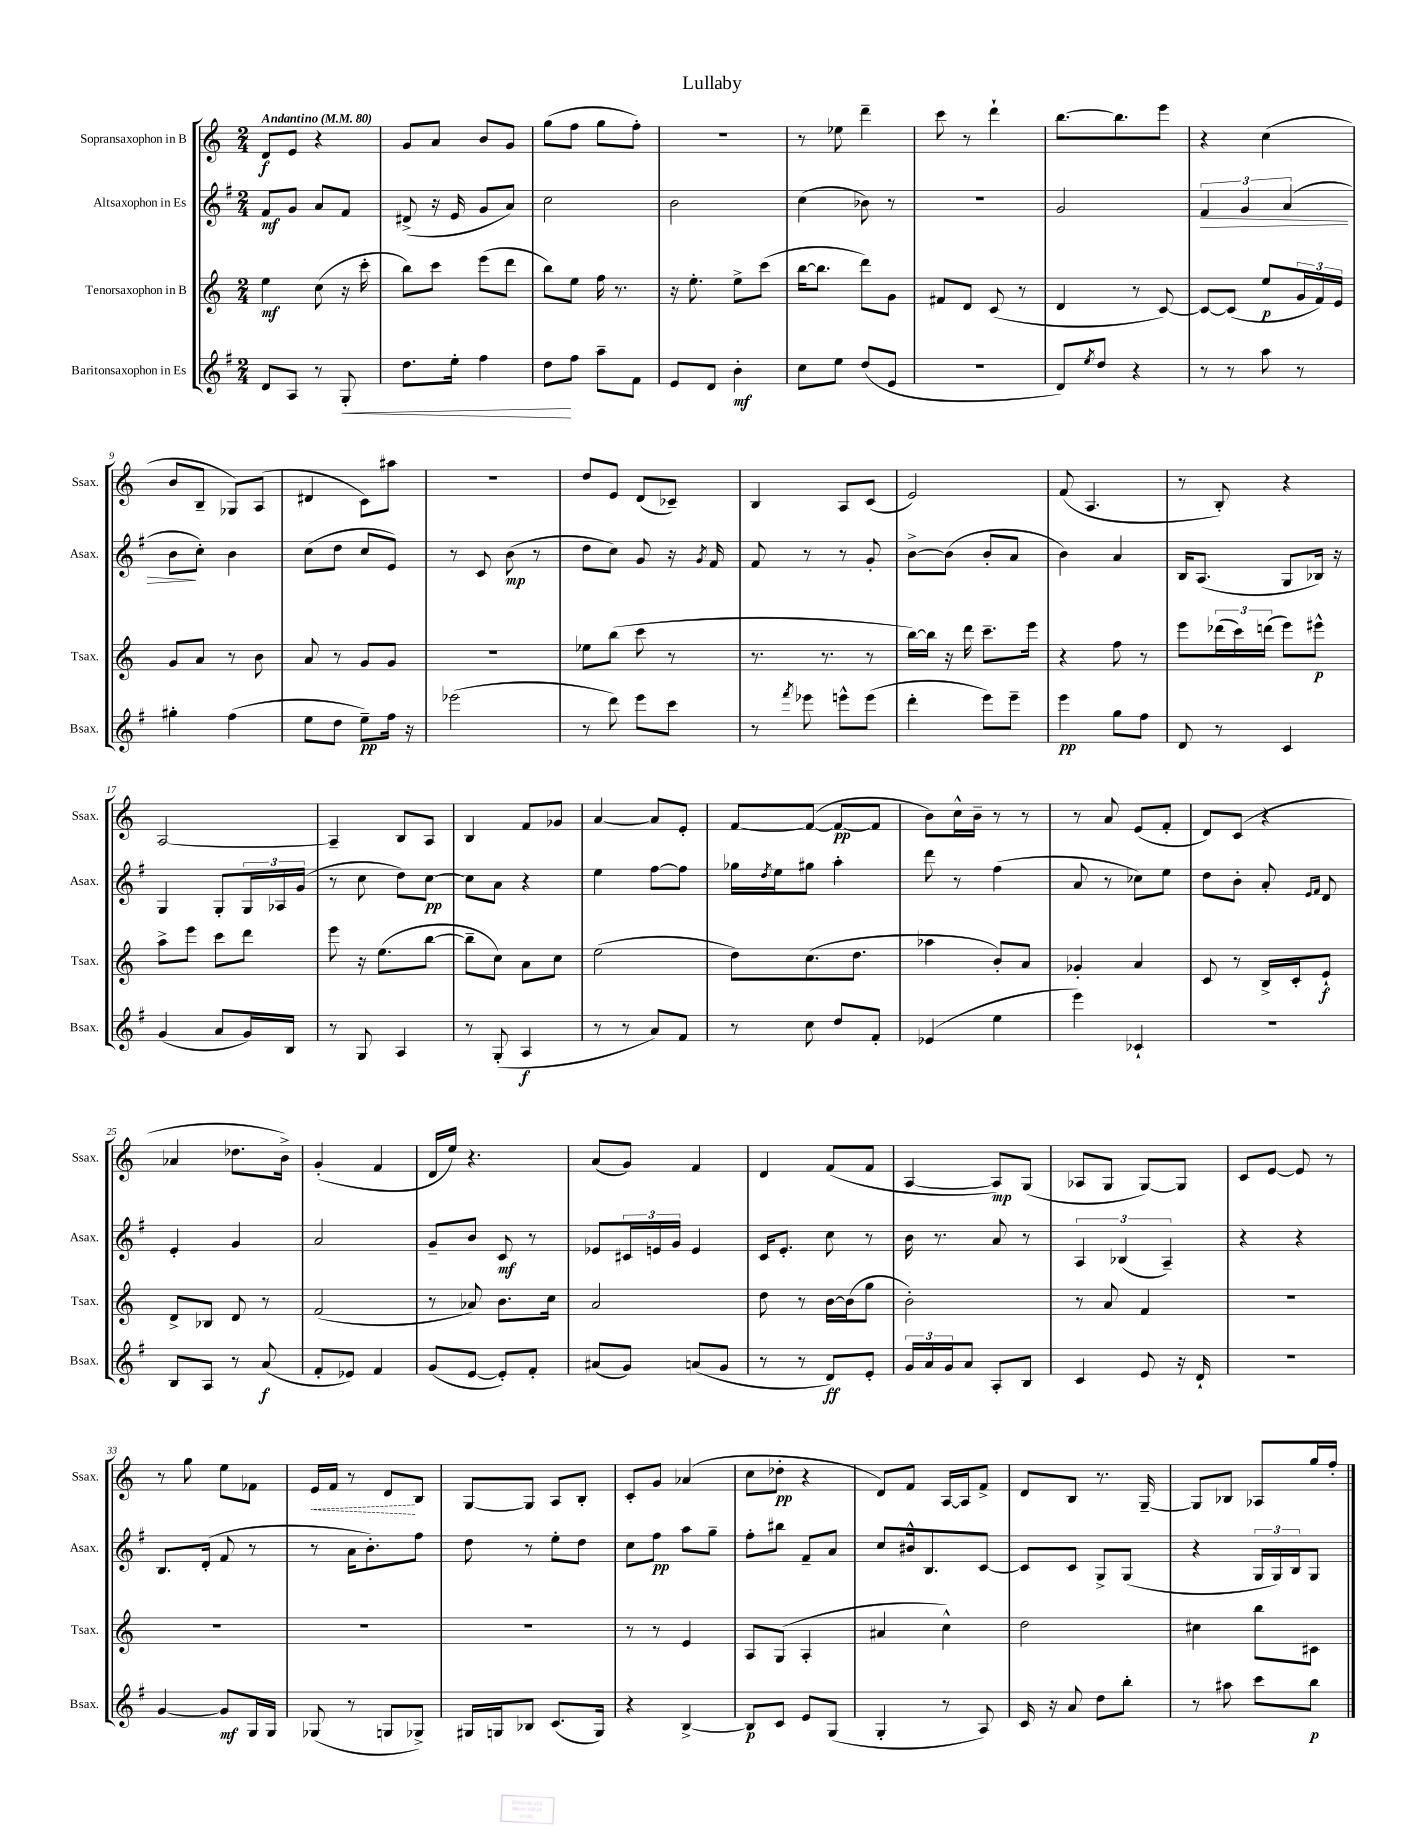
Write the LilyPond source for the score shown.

\header { title = "Lullaby" }
<<
\new StaffGroup <<
\new Staff = "s0" \with { instrumentName = "Sopransaxophon in B" shortInstrumentName = "Ssax." } {
    \clef treble \key c \major \numericTimeSignature \time 2/4 \tempo "Andantino" 4 = 80
    d'8\f e'8 r4 |
    g'8 a'8 b'8 g'8 |
    g''8( f''8 g''8 f''8-.) |
    r2 |
    r8 ees''8 d'''4-- |
    c'''8 r8 d'''4-! |
    b''8.~ b''8. e'''8 |
    r4 c''4( |
    b'8 b8-- ges8) a8( |
    dis'4 c'8) ais''8 |
    R2 |
    d''8 e'8 d'8( ces'8--) |
    b4 a8 c'8( |
    e'2) |
    f'8( a4. |
    r8 b8-.) r4 |
    a2~ |
    a4-- b8 a8 |
    b4 f'8 ges'8 |
    a'4~ a'8 e'8-. |
    f'8~ f'8~( f'8~\pp f'8 |
    b'8) c''16-^ b'16-- r8 r8 |
    r8 a'8 e'8( f'8-. |
    d'8) c'8( r4 |
    aes'4 des''8. b'16->) |
    g'4-.( f'4 |
    d'16 e''16) r4. |
    a'8( g'8) f'4 |
    d'4 f'8( f'8 |
    a4~ a8\mp) g8( |
    aes8 g8 g8~) g8 |
    c'8 e'8~ e'8 r8 |
    r8 g''8 e''8 fes'8 |
    \once \override Hairpin.style = #'dashed-line e'16\< f'16 r8 d'8\! b8 |
    g8~ g8 a8 b8-. |
    c'8-. g'8 aes'4( |
    c''8 des''8-.\pp r4 |
    d'8) f'8 a16~ a16 f'8-> |
    d'8 b8 r8. g16~-- |
    g8 bes8 aes8 g''16 f''16-. \bar "|." |
}
\new Staff = "s1" \with { instrumentName = "Altsaxophon in Es" shortInstrumentName = "Asax." } {
    \clef treble \key g \major \numericTimeSignature \time 2/4
    fis'8\mf g'8 a'8 fis'8 |
    dis'8->( r16 e'16 g'8 a'8) |
    c''2 |
    b'2 |
    c''4( bes'8) r8 |
    R2 |
    g'2 |
    \tuplet 3/2 { fis'4\> g'4 a'4( } |
    b'8\! c''8-.) b'4 |
    c''8( d''8 c''8 e'8) |
    r8 c'8 b'8\mp( r8 |
    d''8 c''8) g'8 r16 \acciaccatura { g'8 } fis'16 |
    fis'8 r8 r8 g'8-. |
    b'8~-> b'8( b'8-. a'8 |
    b'4) a'4 |
    b16 a8.( g8 bes16) r16 |
    g4 g8-. \tuplet 3/2 { g16 aes16 g'16( } |
    r8 c''8 d''8) c''8~\pp |
    c''8 a'8 r4 |
    e''4 fis''8~ fis''8 |
    ges''16 \acciaccatura { d''8 } e''16 gis''8 a''4-. |
    d'''8 r8 fis''4( |
    a'8 r8 ces''8) e''8 |
    d''8 b'8-. a'8-. \grace { e'16 fis'16 } d'8 |
    e'4-. g'4 |
    a'2 |
    g'8-- b'8 c'8\mf r8 |
    ees'8 \tuplet 3/2 { cis'16 e'16 g'16 } e'4 |
    c'16 e'8.-. c''8 r8 |
    b'16 r8. a'8 r8 |
    \tuplet 3/2 { a4 bes4( a4--) } |
    r4 r4 |
    b8. d'16-.( fis'8 r8 |
    r8 a'16 b'8.-.) fis''8 |
    d''8 r8 e''8-. d''8 |
    c''8 fis''8\pp a''8 g''8-- |
    fis''8-. bis''8 fis'8-- a'8 |
    c''8 bis'16-^ b8. c'8~ |
    c'8 c'8 g8-> g8( |
    r4 \tuplet 3/2 { g16 g16) b16 } g8 \bar "|." |
}
\new Staff = "s2" \with { instrumentName = "Tenorsaxophon in B" shortInstrumentName = "Tsax." } {
    \clef treble \key c \major \numericTimeSignature \time 2/4
    e''4\mf c''8( r16 c'''16-. |
    b''8) c'''8 e'''8( d'''8 |
    b''8) e''8 f''16 r8. |
    r16 e''8.-. e''8-> c'''8( |
    b''16~ b''8. d'''8) g'8 |
    fis'8 d'8 c'8( r8 |
    d'4 r8 c'8~) |
    c'8~ c'8( e''8\p \tuplet 3/2 { g'16 f'16) e'16 } |
    g'8 a'8 r8 b'8 |
    a'8 r8 g'8 g'8 |
    r2 |
    ees''8 b''8( c'''8 r8 |
    r8. r8. r8 |
    b''16~) b''16 r16 d'''16 c'''8.-- e'''16 |
    r4 f''8 r8 |
    e'''8 \tuplet 3/2 { des'''16( c'''16) d'''16( } e'''8) eis'''8-^\p |
    a''8-> e'''8 c'''8 d'''8 |
    e'''8 r16 e''8.( b''8~ |
    b''8-- c''8) a'8 c''8 |
    e''2( |
    d''8) c''8.( d''8. |
    aes''4 b'8-.) a'8 |
    ges'4-. a'4 |
    c'8 r8 b16-> c'16-. e'8-!\f |
    d'8-> bes8 d'8 r8 |
    f'2( |
    r8 aes'8) b'8. c''16 |
    a'2 |
    d''8 r8 b'16~ b'16( g''8 |
    b'2-.) |
    r8 a'8 f'4 |
    R2 |
    R2 |
    R2 |
    R2 |
    r8 r8 e'4 |
    a8 g8( a4-. |
    ais'4 c''4-^) |
    d''2 |
    cis''4 b''8 cis'8 \bar "|." |
}
\new Staff = "s3" \with { instrumentName = "Baritonsaxophon in Es" shortInstrumentName = "Bsax." } {
    \clef treble \key g \major \numericTimeSignature \time 2/4
    d'8 a8 r8 g8-.\< |
    d''8. e''16-. fis''4 |
    d''8\! fis''8 a''8-- fis'8 |
    e'8 d'8 b'4-.\mf |
    c''8 e''8 d''8( e'8 |
    r2 |
    d'8) \acciaccatura { e''8 } d''8 r4 |
    r8 r8 a''8 r8 |
    gis''4-. fis''4( |
    e''8 d''8 e''8--\pp) fis''16 r16 |
    ees'''2( |
    r8 d'''8) e'''8 c'''8 |
    r8 \acciaccatura { fis'''8 } ees'''8 e'''8-^ e'''8( |
    d'''4-. e'''8) e'''8-- |
    e'''4\pp g''8 fis''8 |
    d'8 r8 c'4 |
    g'4( a'8 g'16) b16 |
    r8 g8 a4 |
    r8 g8-.( a4\f |
    r8 r8 a'8) fis'8 |
    r8 c''8 d''8 fis'8-. |
    ees'4( e''4 |
    e'''4) ces'4-! |
    r2 |
    b8 a8 r8 a'8\f( |
    fis'8-. ees'8) fis'4 |
    g'8( e'8~ e'8-.) fis'8-. |
    ais'8( g'8) a'8( g'8 |
    r8 r8 d'8\ff) e'8-. |
    \tuplet 3/2 { g'16 a'16 g'16 } a'8 a8-. b8 |
    c'4 e'8 r16 d'16-! |
    r2 |
    g'4~ g'8\mf g16 g16 |
    ges8( r8 g8 ges8->) |
    gis16 g16 bes8 c'8.( g16) |
    r4 b4~-> |
    b8\p c'8 e'8 g8( |
    g4-. r8 a8) |
    c'16 r16 a'8 d''8 b''8-. |
    r8 ais''8 c'''8 b''8\p \bar "|." |
}
>>
>>
